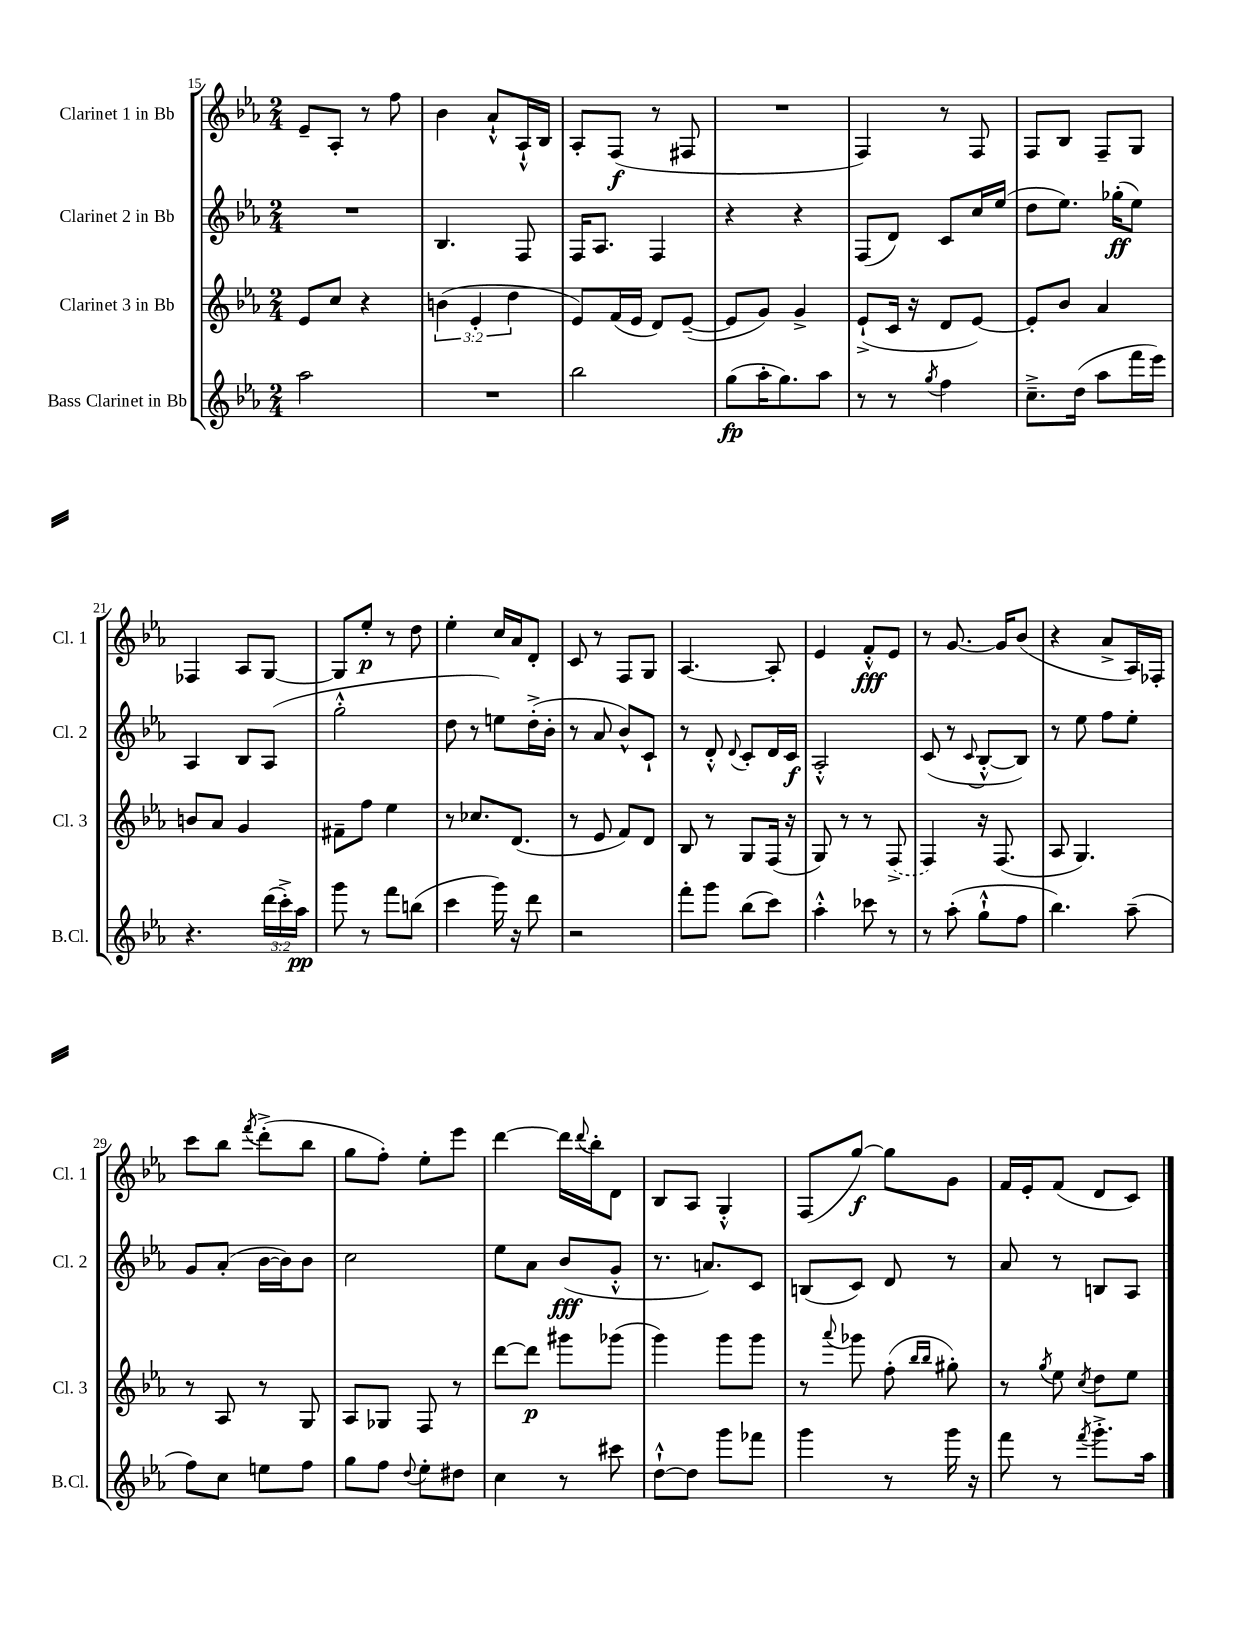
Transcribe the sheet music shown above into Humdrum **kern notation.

**kern	**kern	**kern	**kern
*staff4	*staff3	*staff2	*staff1
*clefG2	*clefG2	*clefG2	*clefG2
*k[b-e-a-]	*k[b-e-a-]	*k[b-e-a-]	*k[b-e-a-]
*M2/4	*M2/4	*M2/4	*M2/4
2aa-	8e-	2r	8e-~
.	8cc	.	8A-'
.	4r	.	8r
.	.	.	8ff
=	=	=	=
2r	(6b	4.B-	4b-
.	6e-'	.	.
.	.	.	8a-`^^
.	6dd	.	.
.	.	8F	16A-`^^
.	.	.	16B-
=	=	=	=
2bb-	8e-)	16F	8A-'
.	.	8.A-	.
.	(16f	.	(8F
.	16e-	.	.
.	8d)	4F	8r
.	([8e-~	.	8F#
=	=	=	=
(8gg	8e-]	4r	2r
16aa-'	8g)	.	.
8.gg)	.	.	.
.	4g^	4r	.
8aa-	.	.	.
=	=	=	=
8r	(8e-`^	(8F	4F)
8r	16c	8d)	.
.	16r	.	.
8qgg	.	.	.
4ff	8d	8c	8r
.	[8e-)	16cc	8F
.	.	(16ee-	.
=	=	=	=
8.cc~^	8e-']	8dd	8F
.	8b-	8.ee-)	8B-
(16dd	.	.	.
8aa-	4a-	.	8F~
.	.	(16gg-'	.
16fff	.	8ee-)	8G
16eee-)	.	.	.
=	=	=	=
4.r	8b	4A-	4F-
.	8a-	.	.
.	4g	8B-	8A-
(24ddd	.	(8A-	[8G
24ccc'^)	.	.	.
24aa-	.	.	.
=	=	=	=
8ggg	8f#~	2gg'^^	8G]
8r	8ff	.	8ee-'
8fff	4ee-	.	8r
(8bb	.	.	8dd
=	=	=	=
4ccc	8r	8dd	4ee-'
.	8.cc-	8r	.
16ggg)	.	8ee)	16cc
16r	(8.d	.	16a-
8ddd	.	(16dd'^	8d'
.	.	16b-'	.
=	=	=	=
2r	8r	8r	8c
.	8e-	8a-	8r
.	8f)	8b-^^)	8F
.	8d	8c`	8G
=	=	=	=
8fff'	8B-	8r	[4.A-
8ggg	8r	8d'^^	.
.	.	8qqd	.
(8bb-	8G	8c'	.
8ccc)	(16F	16d	8A-']
.	16r	16c	.
=	=	=	=
4aa-'^^	8G)	2A-'^^	4e-
.	8r	.	.
8ccc-	8r	.	8f'^^
8r	(8F^	.	8e-
=	=	=	=
8r	4F)	(8c	8r
(8aa-'	.	8r	[8.g
.	.	8qqc	.
8gg`^^	16r	[8B-'^^	.
.	(8.F	.	16g]
8ff	.	8B-])	(8b-
=	=	=	=
4.bb-)	8A-	8r	4r
.	4.G)	8ee-	.
.	.	8ff	8a-^
(8aa-~	.	8ee-'	16A-)
.	.	.	16F-'
=	=	=	=
8ff)	8r	8g	8ccc
8cc	8A-	(8a-'	8bb-
.	.	.	8qfff
8ee	8r	[16b-	(8ddd'^
.	.	16b-])	.
8ff	8G	8b-	8bb-
=	=	=	=
8gg	8A-	2cc	8gg
8ff	8G-	.	8ff')
8qqdd	.	.	.
8ee-'	8F	.	8ee-'
8dd#	8r	.	8eee-
=	=	=	=
4cc	[8ddd	8ee-	[4ddd
.	8ddd]	8a-	.
8r	8ggg#	(8b-	16ddd]
.	.	.	8qqddd
.	.	.	16bb-'
8ccc#	(8ggg-	8g'^^	8d
=	=	=	=
[8dd`^^	4ggg)	8.r	8B-
8dd]	.	.	8A-
.	.	8.a)	.
8ggg	8ggg	.	4G'^^
8fff-	8ggg	8c	.
=	=	=	=
4ggg	8r	(8B	(8F
.	8qqaaa-	.	.
.	8ggg-	8c)	[8gg)
8r	(8ff'	8d	8gg]
.	16qqbb-	.	.
.	16qqbb-	.	.
16ggg	8gg#')	8r	8g
16r	.	.	.
=	=	=	=
8fff	8r	8a-	16f
.	.	.	16e-'
.	8qgg	.	.
8r	8ee-	8r	(8f
8qfff	8qcc	.	.
8.ggg'^	8dd	8B	8d
.	8ee-	8A-	8c)
16aa-	.	.	.
==	==	==	==
*-	*-	*-	*-
